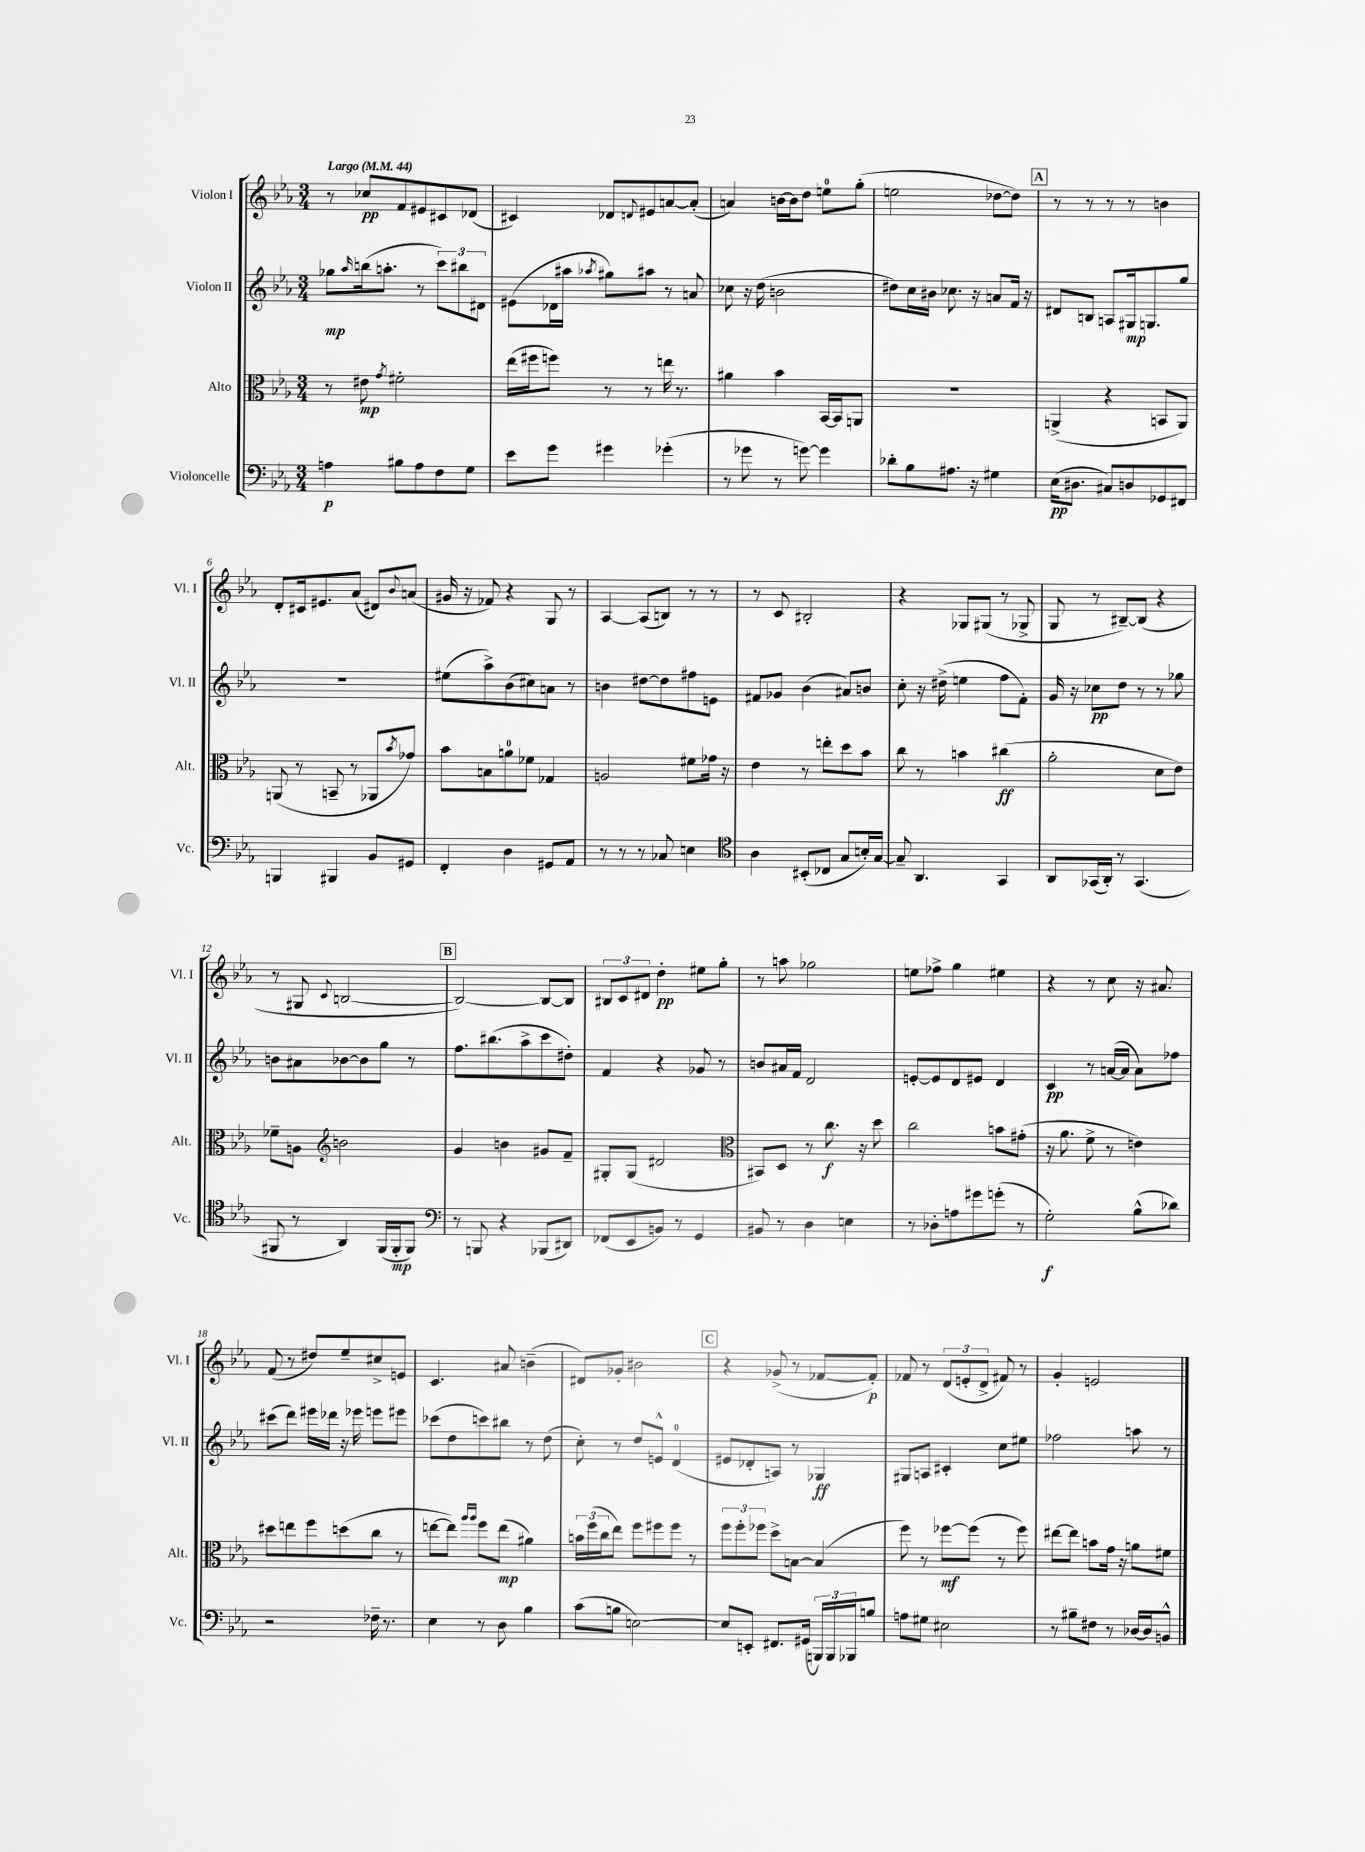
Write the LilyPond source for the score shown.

<<
\new StaffGroup <<
\new Staff = "s0" \with { instrumentName = "Violon I" shortInstrumentName = "Vl. I" } {
    \clef treble \key ees \major \numericTimeSignature \time 3/4 \tempo "Largo" 4 = 44
    r8 ces''8\pp f'8 eis'8 cis'8 des'8( |
    cis'4) des'8 \appoggiatura { d'8 } eis'8 a'8~ a'8-.( |
    a'4) b'16~ b'16 d''8 e''8-0 g''8-.( |
    e''2 des''8~ des''8) |
    \mark \markup { \box "A" } r8 r8 r8 r8 b'4 |
    d'8-. cis'16 eis'8. aes'8( dis'8) \appoggiatura { bes'8 } a'8( |
    gis'16 r16 fes'8) r4 g8 r8 |
    aes4~ aes8( b8) r8 r8 |
    r8 c'8 bis2-. |
    r4 ges8 gis8( r8 ges8-> |
    g8 r8 bis8~--) bis8( r4 |
    r8 gis8 \appoggiatura { c'8 } b2~ |
    \mark \markup { \box "B" } b2~) b8~ b8 |
    \tuplet 3/2 { bis8 c'8 dis'8 } d''4-.\pp eis''8 g''8-. |
    r8 a''8 ges''2 |
    e''8 fes''8-> g''4 eis''4 |
    r4 r8 c''8 r16 ais'8. |
    f'8( r8 dis''8) ees''8-- cis''8-> e'8 |
    c'4. ais'8 b'4--( |
    dis'8) ges'8-. bis'2 |
    \mark \markup { \box "C" } r4 ges'8->( r8 fes'8~ fes'8-.\p) |
    fes'8 r8 \tuplet 3/2 { d'8( e'8-. d'8-> } fis'8) r8 |
    g'4-. e'2 \bar "|." |
}
\new Staff = "s1" \with { instrumentName = "Violon II" shortInstrumentName = "Vl. II" } {
    \clef treble \key ees \major \numericTimeSignature \time 3/4
    ges''8\mp \grace { aes''16 } b''16( a''8.-. r8 \tuplet 3/2 { c'''8) bis''8 dis'8 } |
    eis'8( des'16 ais''16 \acciaccatura { aes''8 } gis''8) ais''8 r8 a'8 |
    ces''8 r16 d''16( b'2 |
    dis''8) c''16 bis'16 ces''8. r16 a'8 f'16 r16 |
    \mark \markup { \box "A" } dis'8 b8 a8 gis16\mp g8. g''8 |
    R2. |
    eis''8( aes''8->) bes'8( cis''8) a'8 r8 |
    b'4 dis''8~ dis''8 fis''8 e'8 |
    fis'8 ges'8 bes'4( ais'8) b'8 |
    c''8-. r16 dis''16->( e''4 f''8 f'8-.) |
    g'16 r16 ces''8\pp d''8 r8 r8 ges''8 |
    b'8 ais'8 bes'8~ bes'8 g''8 r8 |
    \mark \markup { \box "B" } f''8. bis''8.( aes''8-> c'''8 dis''8-.) |
    f'4 r4 ges'8 r8 |
    b'8 ais'16 f'16 d'2 |
    e'8~-. e'8 d'8 eis'8 d'4 |
    c'4\pp r8 a'16~( a'16 a'8) fes''8 |
    cis'''8( d'''8) eis'''16 des'''16 r16 ees'''16 e'''8 eis'''8 |
    ces'''8( d''8 c'''8) bis''8 r8 d''8( |
    c''8-.) r8 d''8 e'8-^ d'4-0( |
    \mark \markup { \box "C" } eis'8 des'8-. a8) r8 ges4\ff |
    gis8 a8 cis'4-. c''8 eis''8 |
    fes''2 a''8 r8 \bar "|." |
}
\new Staff = "s2" \with { instrumentName = "Alto" shortInstrumentName = "Alt." } {
    \clef alto \key ees \major \numericTimeSignature \time 3/4
    r8 eis'8\mp \acciaccatura { g'8 } fis'2-. |
    ees''16( fis''16 f''8) r8 r8 e''16 r8. |
    ais'4 bes'4 bes,16~ bes,16 a,8 |
    R2. |
    \mark \markup { \box "A" } a,4->( r4 b,8 a,8) |
    a,8( r8 b,8-- r8 aes,8 \acciaccatura { bes'8 } ges'8) |
    bes'8 b8 a'8-0 fes'8 ges4 |
    a2 fis'8 ges'16 r16 |
    ees'4 r8 e''8-. d''8 bes'8 |
    c''8 r8 b'4 cis''4\ff( |
    aes'2-. d'8 ees'8) |
    fes'8-- a8 \clef treble b'2 |
    \mark \markup { \box "B" } g'4 b'4 gis'8 f'8-- |
    gis8-. gis8( dis'2 |
    \clef alto bis,8) d8 r8 c''8.\f r16 d''8 |
    c''2 b'8 gis'8-.( |
    r16 aes'8. f'8-> r8 e'4) |
    dis''8 e''8 f''8 d''8( c''8 r8 |
    e''8~ e''8) \grace { aes''16 aes''16 } f''8 e''8\mp( ais'4) |
    \tuplet 3/2 { b'16 f''16( c''16 } ees''8) f''8 fis''8 fis''8 r8 |
    \mark \markup { \box "C" } \tuplet 3/2 { f''8 f''8-. fes''8 } d''8-> b8~ b4( |
    f''8) r8 fes''8~\mf fes''8( r8 fes''8) |
    eis''8~ eis''8 b'8 g'16 r16 a'8 fis'8 \bar "|." |
}
\new Staff = "s3" \with { instrumentName = "Violoncelle" shortInstrumentName = "Vc." } {
    \clef bass \key ees \major \numericTimeSignature \time 3/4
    a4\p bis8 a8 f8 g8 |
    ees'8 g'8 gis'4 ges'4-.( |
    r8 ges'8 r8 g'8~) g'4 |
    des'8-. bes8 ais8. r16 gis4 |
    \mark \markup { \box "A" } ees16\pp( dis8. cis8) d8 ges,8 fis,8 |
    b,,4 bis,,4 bes,8 gis,8 |
    f,4-. d4 gis,8 aes,8 |
    r8 r8 r8 ces8 e4 |
    \clef tenor aes4 bis,8-.( ces8 g8 b16-.) g16~ |
    g8-- aes,4. g,4 |
    aes,8 ges,16( aes,16-.) r8 ges,4.( |
    fis,8 r8 aes,4) fis,16( fis,16-.\mp fis,8) |
    \mark \markup { \box "B" } \clef bass r8 b,,8 r4 bes,,8( dis,8) |
    fes,8( ees,8 b,8) r8 g,4 |
    bis,8 r8 d4 e4 |
    r8 des8-. a8 gis'8 g'8-.( r8 |
    g2-.\f) bes8-^( des'8) |
    r2 fes16-- r8. |
    ees4 r8 d8 bes4 |
    c'8( b8 e2~) |
    \mark \markup { \box "C" } e8 e,8-. fis,8. gis,16( \tuplet 3/2 { b,,16) b,,16 bes,,16 } b8 |
    a8 gis8 eis2 |
    r8 bis8-- fis8 r8 des16~ des16 b,8-^ \bar "|." |
}
>>
>>
